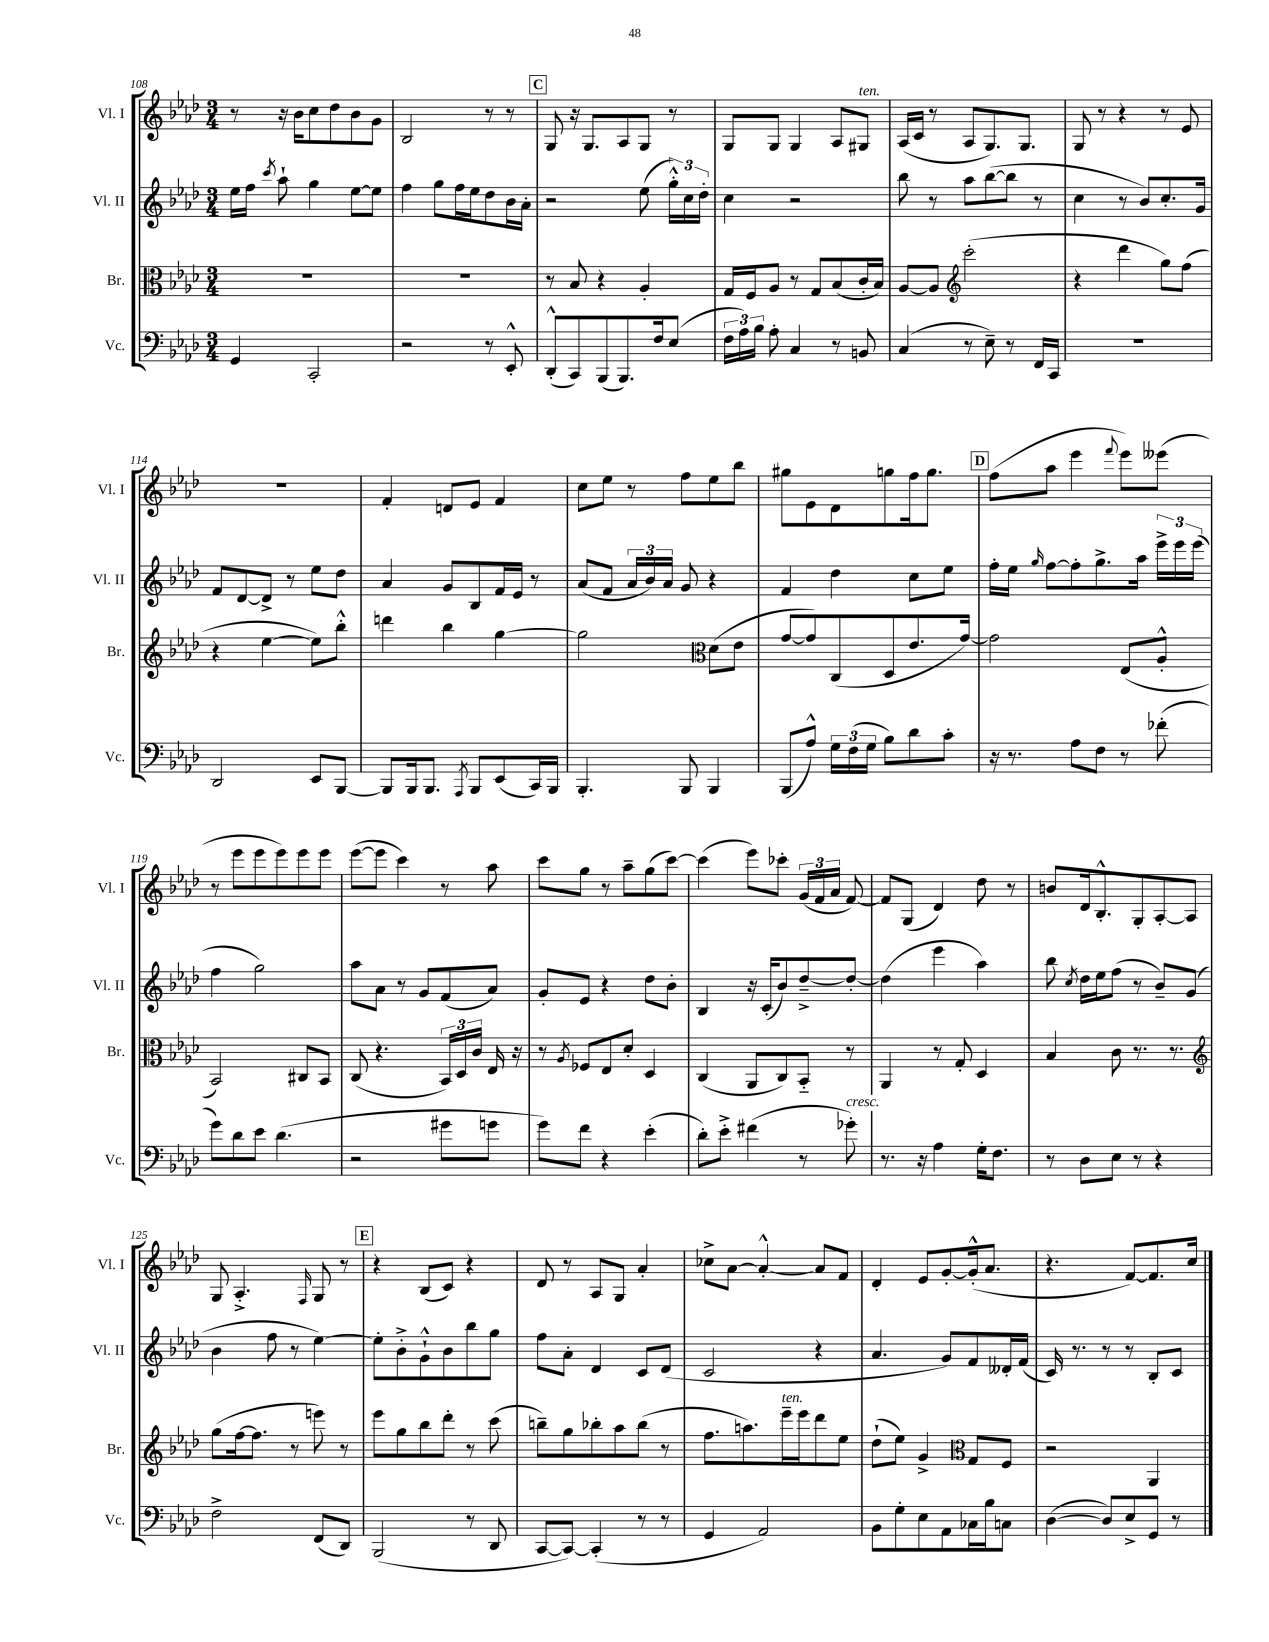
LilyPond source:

<<
\new StaffGroup <<
\new Staff = "s0" \with { instrumentName = "Vl. I" shortInstrumentName = "Vl. I" } {
    \clef treble \key aes \major \numericTimeSignature \time 3/4
    \autoBeamOff r8 r16 bes'16[ c''8 des''8 bes'8 g'8] |
    bes2 r8 r8 |
    \mark \markup { \box "C" } g8 r16 g8.[ aes8 g8] r8 |
    g8[ g8] g4 aes8[ gis8]^\markup { \italic "ten." } |
    aes16[( c'16] r8 aes8[ g8.) g8.] |
    g8 r8 r4 r8 ees'8 |
    R2. |
    f'4-. d'8[ ees'8] f'4 |
    c''8[ ees''8] r8 f''8[ ees''8 bes''8] |
    gis''8[ ees'8 des'8 g''8 f''16 g''8.] |
    \mark \markup { \box "D" } f''8[( aes''8] ees'''4 \appoggiatura { f'''8 } ees'''8[) eeses'''8]( |
    r8 ees'''8[ ees'''8 ees'''8) ees'''8 ees'''8] |
    ees'''8[~( ees'''8] c'''4) r8 aes''8 |
    c'''8[ g''8] r8 aes''8[-- g''8( c'''8]~) |
    c'''4( ees'''8[) ces'''8]-. \tuplet 3/2 { g'16[( f'16 aes'16] } f'8~) |
    f'8[ g8]( des'4) des''8 r8 |
    b'8[ des'16 bes8.-.-^ g8-. aes8~-. aes8] |
    g8 aes4.-.-> \grace { f16 } g8 r8 |
    \mark \markup { \box "E" } r4 bes8[( c'8]) r4 |
    des'8 r8 aes8[ g8] aes'4-. |
    ces''8[-> aes'8]~ aes'4~-.-^ aes'8[ f'8] |
    des'4-. ees'8[ g'8~-. g'16-.-^( aes'8.] |
    r4. f'8[~) f'8. c''16] \bar "|." |
}
\new Staff = "s1" \with { instrumentName = "Vl. II" shortInstrumentName = "Vl. II" } {
    \clef treble \key aes \major \numericTimeSignature \time 3/4
    \autoBeamOff ees''16[ f''16] \acciaccatura { c'''8 } aes''8-! g''4 ees''8[~ ees''8] |
    f''4 g''8[ f''16 ees''16 des''8 bes'16 aes'16]-. |
    \mark \markup { \box "C" } r2 ees''8( \tuplet 3/2 { g''16[-.-^) c''16 des''16]-. } |
    c''4 r2 |
    bes''8 r8 aes''8[ bes''8~( bes''8] r8 |
    c''4 r8 bes'8[) c''8.-. g'16] |
    f'8[ des'8~ des'8]-> r8 ees''8[ des''8] |
    aes'4 g'8[ bes8 f'16 ees'16] r8 |
    aes'8[( f'8] \tuplet 3/2 { aes'16[ bes'16) aes'16] } g'8 r4 |
    f'4 des''4 c''8[ ees''8] |
    \mark \markup { \box "D" } f''16[-. ees''16] \grace { g''16 } f''8[~ f''8-. g''8.-> aes''16] \tuplet 3/2 { ees'''16[-> ees'''16 ees'''16]( } |
    f''4 g''2) |
    aes''8[ aes'8] r8 g'8[ f'8( aes'8]) |
    g'8[-. ees'8] r4 des''8[ bes'8]-. |
    bes4 r16 c'16[-.( bes'8) des''8~---> des''8]~-. |
    des''4( ees'''4 aes''4) |
    bes''8 \acciaccatura { c''8 } des''16[ ees''16 f''8]( r8 bes'8[--) g'8]( |
    bes'4 f''8 r8 ees''4~) |
    \mark \markup { \box "E" } ees''8[-. bes'8-.-> g'8-!-^ bes'8 bes''8 g''8] |
    f''8[ aes'8]-. des'4 c'8[ des'8]( |
    c'2 r4 |
    aes'4. g'8[) f'8 deses'16-. f'16]( |
    c'16) r8. r8 r8 bes8[-. c'8] \bar "|." |
}
\new Staff = "s2" \with { instrumentName = "Br." shortInstrumentName = "Br." } {
    \clef alto \key aes \major \numericTimeSignature \time 3/4
    \autoBeamOff R2. |
    R2. |
    \mark \markup { \box "C" } r8 bes8 r4 aes4-. |
    g16[ f16 aes8] r8 g8[ bes8( c'16-. bes16]) |
    aes8[~ aes8] \clef treble c'''2-.( |
    r4 des'''4 g''8[) f''8]( |
    r4 ees''4~ ees''8[) bes''8]-.-^ |
    d'''4 bes''4 g''4~ |
    g''2 \clef alto des'8[( ees'8] |
    g'8[~ g'8) c8( des8 ees'8. g'16]~) |
    \mark \markup { \box "D" } g'2 ees8[( aes8]-.-^ |
    bes,2) cis8[ bes,8] |
    c8( r4. \tuplet 3/2 { bes,16[) des16 c'16] } ees16 r16 |
    r8 \acciaccatura { aes8 } fes8[ ees8 des'8]-. des4 |
    c4( aes,8[ c8) bes,8]-_ r8 |
    aes,4 r8 g8-. des4 |
    bes4 c'8 r8. r8. |
    \clef treble g''8[( f''16~ f''8.] r8 e'''8) r8 |
    \mark \markup { \box "E" } ees'''8[ g''8 bes''8 des'''8]-. r8 c'''8( |
    b''8[--) g''8 bes''8-. aes''8 bes''8]( r8 |
    f''8.[ a''8.) ees'''16--^\markup { \italic "ten." } ees'''16 des'''8 ees''8] |
    des''8[-!( ees''8]) g'4-> \clef alto g8[ f8] |
    r2 aes,4 \bar "|." |
}
\new Staff = "s3" \with { instrumentName = "Vc." shortInstrumentName = "Vc." } {
    \clef bass \key aes \major \numericTimeSignature \time 3/4
    \autoBeamOff g,4 c,2-. |
    r2 r8 ees,8-.-^ |
    \mark \markup { \box "C" } des,8[-.-^( c,8) bes,,8( bes,,8.) f16 ees8]( |
    \tuplet 3/2 { f16[ aes16) bes16] } aes8-. c4 r8 b,8 |
    c4( r8 ees8--) r8 f,16[ c,16] |
    R2. |
    des,2 ees,8[ bes,,8]~ |
    bes,,8[ bes,,16 bes,,8.] \acciaccatura { aes,,8 } bes,,8[ ees,8( c,16) bes,,16] |
    bes,,4.-. bes,,8 bes,,4 |
    bes,,8[( aes8]-^) \tuplet 3/2 { g16[ f16( g16] } bes8[) des'8 c'8]-. |
    \mark \markup { \box "D" } r16 r8. aes8[ f8] r8 fes'8-.( |
    g'8[) des'8 ees'8] des'4.( |
    r2 gis'8[ g'8] |
    g'8[) f'8] r4 ees'4-.( |
    des'8[-.) ees'8]-.-> fis'4( r8 ges'8-.^\markup { \italic "cresc." }) |
    r8. r16 aes4 g16[-. f8.] |
    r8 des8[ ees8] r8 r4 |
    f2-> f,8[( des,8]) |
    \mark \markup { \box "E" } bes,,2( r8 des,8 |
    c,8[~ c,8]~) c,4-.( r8 r8 |
    g,4 aes,2) |
    bes,8[ g8-. ees8 aes,8 ces16 bes16 c8] |
    des4~( des8[) ees8-> g,8] r8 \bar "|." |
}
>>
>>
\layout { \context { \Score currentBarNumber = #108 } }
